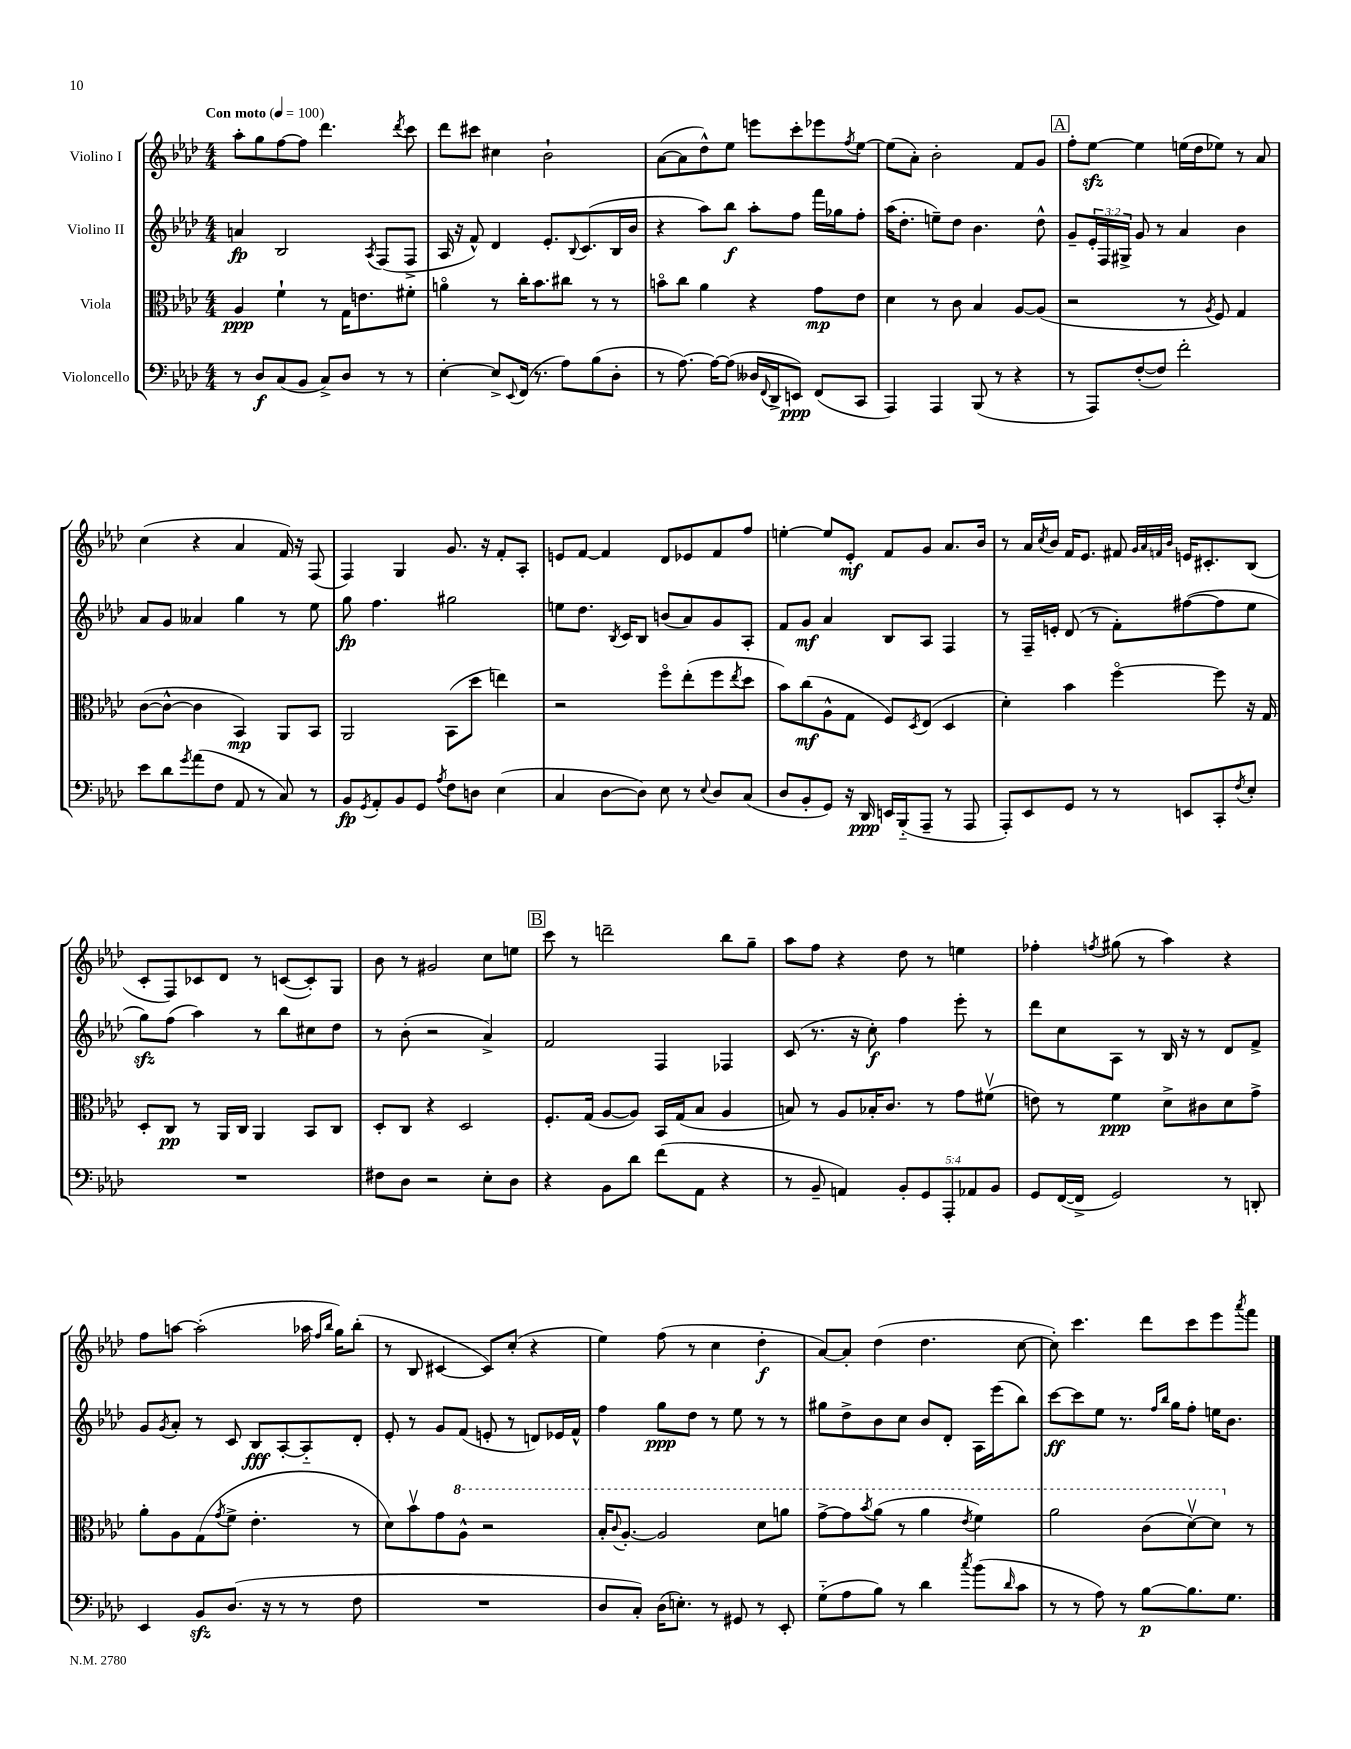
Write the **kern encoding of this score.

**kern	**kern	**kern	**kern
*staff4	*staff3	*staff2	*staff1
*clefF4	*clefC3	*clefG2	*clefG2
*k[b-e-a-d-]	*k[b-e-a-d-]	*k[b-e-a-d-]	*k[b-e-a-d-]
*M4/4	*M4/4	*M4/4	*M4/4
*MM100	*MM100	*MM100	*MM100
8r	4A-/	4a/	8aa-'\L
8D-/L	.	.	8gg\
(8C/	4f`\	2B-/	[8ff\
8BB-/J	.	.	8ff\]J
8C^/L)	8r	.	4.ddd-\
8D-/J	16G\LK	.	.
.	8.e\	.	.
.	.	8qA-/	.
8r	.	(8F/L	.
.	.	.	8qddd-/
8r	8f#'\J	8F^/J	8ccc\
=	=	=	=
[4E-'\	4ao\	16A-/	8ddd-\L
.	.	16r	.
.	.	8f^^/)	8ccc#\J
8E-^/]L	8r	4d-/	4cc#\
8qqEE-/	.	.	.
(16FF/Jk	16cc'\LK	.	.
8.r	8.b-\	.	.
.	.	8.e-'/L	2b-`\
8A-\L)	8cc#\J	.	.
.	.	8qqB-/	.
.	.	(8.c/	.
(8B-\	8r	.	.
8D-'\J	8r	16B-/L	.
.	.	16b-/JJ	.
=	=	=	=
8r	8bo\L	4r	([8a-\L
[8.A-\)	8cc\J	.	8a-\]
.	4a-\	8aa-\L)	8dd-^^\)
16A-\_LK	.	.	.
(8A-\]J	.	8bb-\J	8ee-\J
16D--/LL	4r	8aa-'\L	8eee\L
8qqFF/	.	.	.
16DD-^/J	.	.	.
8EE/J)	.	8ff\J	8ccc'\
(8FF/L	8g\L	16fff\LL	8eee-\
.	.	16gg-\J	.
.	.	.	8qff/
8CC/J	8e-\J	8ff'\J	[8ee-\J
=	=	=	=
4AAA-/)	4d-\	(16aa-\LK	(8ee-\]L
.	.	8.dd-'\J	.
.	.	.	8a-'\J)
4AAA-/	8r	8ee~\L)	2b-'\
.	8c\	8dd-\J	.
(8BBB-/	4B-/	4.b-\	.
8r	.	.	.
4r	[8A-/L	.	8f/L
.	(8A-/]J	8dd-^^\	8g/J
=	=	=	=
8r	2r	8g~/L	8ff'\L
8AAA-/L)	.	24e-'/L	[8ee-\J
.	.	24F/	.
.	.	24G#^/JJ	.
([8F'/	.	8g/	4ee-\]
8F/]J)	.	8r	.
2f'\	8r	4a-/	(16ee\LL
.	.	.	16dd-\J
.	8qA-/	.	.
.	8F/)	.	8ee-\J)
.	4G/	4b-\	8r
.	.	.	8a-/
=	=	=	=
8e-\L	([8c\L	8a-/L	(4cc\
8d-\	8c^^\_J	8g/J	.
8qg/	.	.	.
(8a-\	4c\]	4a--/	4r
8F\J	.	.	.
8AA-/	4BB-/)	4gg\	4a-/
8r	.	.	.
8C/)	8AA-/L	8r	16f/)
.	.	.	16r
8r	8BB-/J	8ee-\	(8F/
=	=	=	=
8BB-/L	2AA-/	8gg\	4F/)
8qGG/	.	.	.
8AA-'/	.	4.ff\	.
8BB-/	.	.	4G/
8GG/J	.	.	.
8qA-/	.	.	.
8F\L	(8BB-\L	2gg#\	8.g/
8D\J	8dd-\J	.	.
.	.	.	16r
(4E-\	4ee\)	.	8f'/L
.	.	.	8A-'/J
=	=	=	=
4C/	2r	8ee\L	8e/L
.	.	8.dd-\J	[8f/J
[8D-\L	.	.	4f/]
.	.	8qB-/	.
.	.	16c/LK	.
8D-\]J)	.	8B-/J	.
8E-\	8ffo\L	(8b/L	8d-/L
8r	(8ee-'\	8a-/)	8e-/
8qqE-/	.	.	.
8D-/L	8ff\	8g/	8f/
.	8qee-/	.	.
(8C/J	8dd-\J	8A-'/J	8ff/J
=	=	=	=
8D-/L	8b-\L)	8f/L	[4ee'\
8BB-'/	(8cc\	8g/J	.
8GG/J)	8A-^^\	4a-/	8ee/]L
16r	8G\J	.	8e-'/J
16DD-/	.	.	.
16EE/LL	8F/L)	8B-/L	8f/L
(16BBB-'~/J	.	.	.
.	8qD-/	.	.
8AAA-~/J	(8E-/J	8A-/J	8g/J
8r	4D-/	4F/	8.a-/L
8AAA-/	.	.	.
.	.	.	16b-/Jk
=	=	=	=
8AAA-'/L)	4d-'\)	8r	8r
8EE-/	.	16F~/LL	16a-/LL
.	.	.	8qcc/
.	.	16e'/JJ	16b-/JJ
8GG/J	4b-\	(8d-/	16f/LK
.	.	.	8.e-/J
8r	.	8r	.
8r	[4ffo\	8f'\L)	8f#/
.	.	.	32qqg/LLL
.	.	.	32qqa-/
.	.	.	32qqf/
.	.	.	32qqb-/JJJ
8EE/L	.	([8ff#\	16e/LK
.	.	.	8.c#'/
8CC'/	8ff\]	8ff#\]	.
8qF/	.	.	.
8E-'/J	16r	8ee-\J	(8B-/J
.	16G/	.	.
=	=	=	=
1r	8D-'/L	8gg\L)	8c'/L
.	8C/J	(8ff\J	8F/)
.	8r	4aa-\)	8c-/
.	16AA-/LL	.	8d-/J
.	16C/JJ	.	.
.	4AA-/	8r	8r
.	.	8bb-\L	([8c/L
.	8BB-/L	8cc#\	8c'/])
.	8C/J	8dd-\J	8G/J
=	=	=	=
8F#\L	8D-'/L	8r	8b-\
8D-\J	8C/J	(8b-'\	8r
2r	4r	2r	2g#/
.	2D-/	.	.
8E-'\L	.	4a-^/)	8cc\L
8D-\J	.	.	8ee\J
=	=	=	=
4r	8.F'/L	2f/	8ccc\
.	.	.	8r
.	(16G/Jk	.	.
8BB-\L	[8A-/L	.	2ddd~\
8d-\J	8A-/]J)	.	.
(8f\L	16BB-/LL	4F/	.
.	(16G/J	.	.
8AA-\J	8B-/J	.	.
4r	4A-/	4F-/	8bb-\L
.	.	.	8gg~\J
=	=	=	=
8r	8B/)	(8c/	8aa-\L
8BB-~/	8r	8.r	8ff\J
4AA/)	8A-/L	.	4r
.	.	16r	.
.	16B-'/K	8cc'\)	.
.	8.c/J	.	.
10BB-'/L	.	4ff\	8dd-\
10GG/	.	.	.
.	8r	.	8r
10AAA-'/	.	.	.
.	8g\L	8eee-'\	4ee\
10AA-/	.	.	.
.	(8f#v\J	8r	.
10BB-/J	.	.	.
=	=	=	=
8GG/L	8e\)	8ddd-\L	4ff-'\
([16FF/L	8r	8cc\	.
16FF^/]JJ	.	.	.
.	.	.	8qff/
2GG/)	4f\	8A-\J	(8gg#\
.	.	8r	8r
.	8d-^\L	16B-/	4aa-\)
.	.	16r	.
.	8c#\	8r	.
8r	8d-\	8d-/L	4r
8DD'/	8g^\J	8f^/J	.
=	=	=	=
4EE-/	8a-'\L	8g/L	8ff\L
.	.	8qg/	.
.	8A-\	8a-'/J	[8aa\J
8BB-/L	(8G\	8r	(2aa'\]
.	8qg/	.	.
(8.D-/J	8f^\J	8c/	.
.	4.e-'\	8B-/L	.
16r	.	.	.
8r	.	[8A-'/	.
8r	.	8A-'~/]	16aa-\
.	.	.	16qqff/LL
.	.	.	16qqbb-/JJ
.	.	.	16gg\LK)
8F\	8r	8d-'/J	(8bb-'\J
=	=	=	=
1r	8d-\L)	8e-'/	8r
.	8b-v\	8r	8B-/
.	8g\	8g/L	[4c#/
.	8a-^^\J	(8f/J	.
.	2r	8e'/	8c#/]L)
.	.	8r	(8cc'/J
.	.	8d/L)	4r
.	.	16e-/L	.
.	.	16f^^/JJ	.
=	=	=	=
8D-/L	16b-'/LK	4ff\	4ee-\)
.	8qqcc/	.	.
.	[8.a-'/J	.	.
8C'/J)	.	.	.
(16D-\LK	2a-/]	8gg\L	(8ff\
8.E'\J)	.	.	.
.	.	8dd-\J	8r
8r	.	8r	4cc\
8GG#/	.	8ee-\	.
8r	8dd-\L	8r	4dd-'\
8EE-'/	8aa\J	8r	.
=	=	=	=
(8G'~\L	[8gg^\L	8gg#\L	[8a-/L)
8A-\	8gg\]	8dd-^\	8a-'/]J
.	8qbb-/	.	.
8B-\J)	(8aa-\J	8b-\	(4dd-\
8r	8r	8cc\J	.
4d-\	4aa-\	8b-/L	4.dd-\
.	.	8d-'/J	.
8qcc/	8qee-/	.	.
(8b-\L	4ff\)	16A-\LL	.
.	.	(16eee-\J	.
16qqd-/	.	.	.
8c\J	.	8bb-\J)	[8cc\
=	=	=	=
8r	2aa-\	[8ccc\L	8cc'\])
8r	.	8ccc\]	4.ccc\
8A-\)	.	8ee-\J	.
8r	.	8.r	.
[8B-\L	(8cc\L	.	8ddd-\L
.	.	16qqff/LL	.
.	.	16qqbb-/JJ	.
.	.	16gg\LK	.
8.B-\]	[8dd-v\)	8ff'\J	8ccc\
.	8dd-\]J	16ee\LK	8eee-\
8.G\J	.	8.b-\J	.
.	.	.	8qaaa-/
.	8r	.	8fff\J
==	==	==	==
*-	*-	*-	*-
